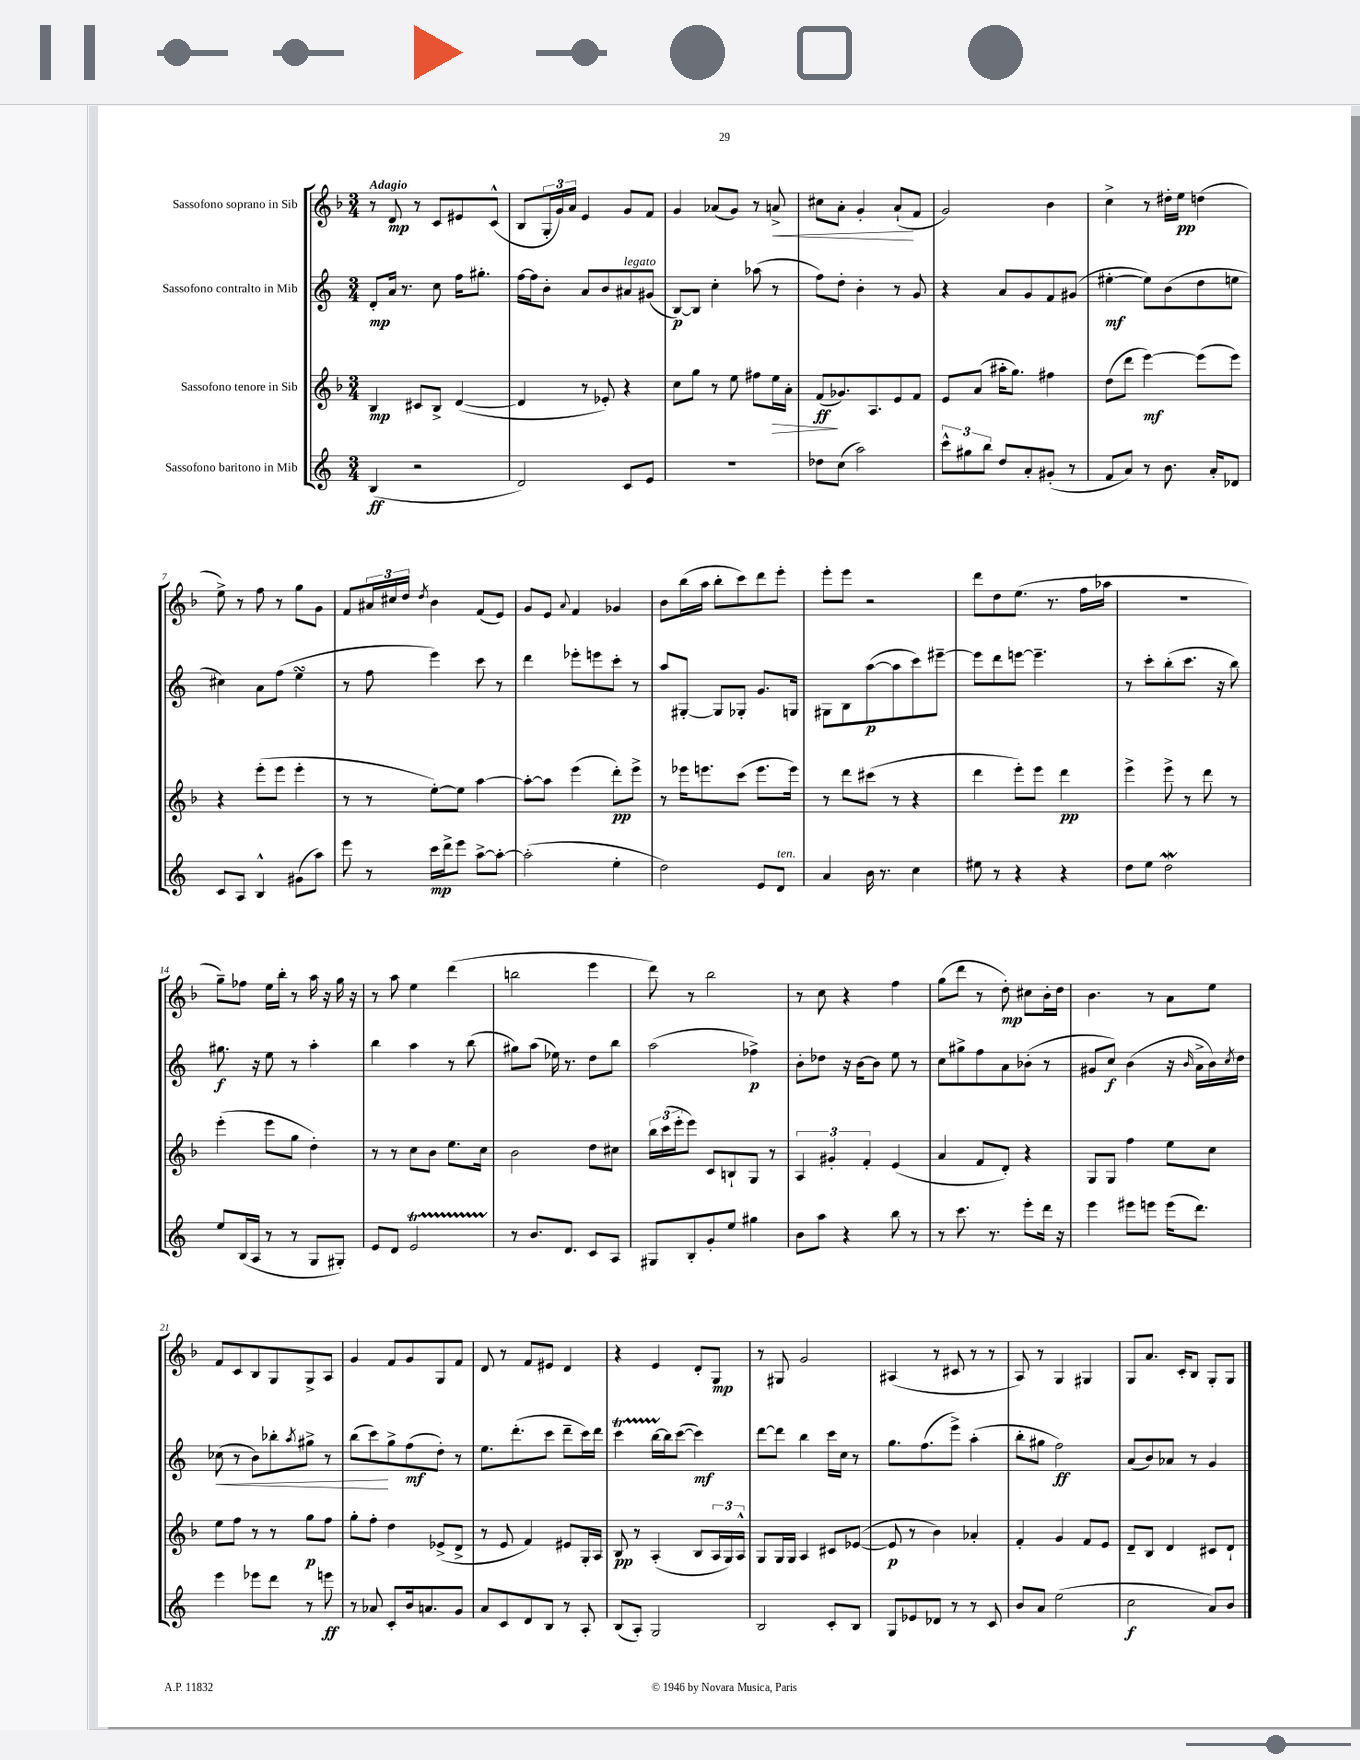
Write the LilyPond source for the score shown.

<<
\new StaffGroup <<
\new Staff = "s0" \with { instrumentName = "Sassofono soprano in Sib" } {
    \clef treble \key f \major \numericTimeSignature \time 3/4 \tempo "Adagio"
    r8 d'8\mp r8 c'8 eis'8 c'8-^( |
    bes8 \tuplet 3/2 { g16-. g'16) a'16 } e'4 g'8 f'8 |
    g'4 aes'8( g'8) r8 a'8->\< |
    cis''8 a'8-. g'4-. a'8-!\!( f'8 |
    g'2) bes'4 |
    c''4-> r8 dis''16-. e''16\pp d''4( |
    e''8->) r8 f''8 r8 g''8 g'8 |
    f'8 \tuplet 3/2 { ais'16 cis''16 d''16 } \acciaccatura { d''8 } bes'4 f'8( e'8) |
    g'8 e'8 \appoggiatura { a'8 } f'4 ges'4 |
    bes'8 bes''16( a''16 bes''8-. c'''8) d'''8 e'''8-. |
    e'''8-. e'''8 r2 |
    d'''8 d''8 e''8.( r8. f''16 aes''16 |
    R2. |
    g''8--) fes''8 e''16 bes''16-. r8 a''16 r16 g''16 r16 |
    r8 a''8 e''4 d'''4( |
    b''2 e'''4 |
    d'''8) r8 bes''2 |
    r8 c''8 r4 f''4 |
    g''8( d'''8 r8 d''8-.\mp) cis''8 bes'16-. d''16 |
    bes'4. r8 a'8 e''8 |
    f'8 c'8 bes8 g8 g8-> a8 |
    g'4 f'8 g'8 g8 f'8 |
    d'8 r8 f'8 eis'8 d'4 |
    r4 e'4 d'8-. g8\mp |
    r8 gis8 g'2 |
    ais4( r8 cis'8 r8 r8 |
    a8) r8 g4 gis4 |
    g8 a'8. c'16-. bes8 g8-. g8 \bar "|." |
}
\new Staff = "s1" \with { instrumentName = "Sassofono contralto in Mib" } {
    \clef treble \key c \major \numericTimeSignature \time 3/4
    d'8-.\mp a'16 r8. c''8 f''16 gis''8.-. |
    f''16~ f''16 b'8-. a'8 b'8 ais'8^\markup { \italic "legato" } gis'8( |
    b8~\p) b8 c''4-. aes''8( r8 |
    f''8) d''8-. b'4-. r8 g'8 |
    r4 a'8 g'8 f'8 gis'8( |
    eis''4~-.\mf eis''8) b'8( d''8 e''8 |
    cis''4) a'8 f''8( e''4\turn |
    r8 f''8 e'''4) c'''8 r8 |
    d'''4 ees'''8-. e'''8 c'''8-. r8 |
    a''8 gis8~-. gis8 ges8-. g'8. g16 |
    gis8 b8 a''8~\p( a''8 c'''8) eis'''8~-- |
    eis'''8 d'''8 e'''8~ e'''4.-- |
    r8 c'''8-. b''8-.( c'''8. r16 b''8) |
    gis''8.\f r16 e''8 r8 a''4-. |
    b''4 a''4 r8 b''8( |
    gis''8) a''8( ees''16) r8. d''8 b''8 |
    a''2( fes''4->\p) |
    b'8-. des''8 r16 b'16~ b'8 e''8 r8 |
    c''8 gis''8-> f''8 a'8 bes'8-.( r8 |
    gis'8 c''8\f) b'4( r16 \grace { b'16 } a'16-> b'16) \acciaccatura { c''8 } d''16 |
    ces''8\<( r8 b'8) bes''8-. \acciaccatura { a''8 } gis''8-> r8 |
    b''8( c'''8\!) g''8-> f''8\mf( d''8-.) r8 |
    e''8. d'''8.-.( c'''8 d'''8-- c'''16) d'''16 |
    c'''4\startTrillSpan b''16~ b''16\stopTrillSpan c'''8~( c'''4\mf) |
    d'''8~ d'''8 b''4 c'''16 c''16 r8 |
    g''8. f''8.( e'''8->) a''4-.( |
    b''8-. gis''8 f''2\ff) |
    a'8( b'8) aes'8 r8 g'4 \bar "|." |
}
\new Staff = "s2" \with { instrumentName = "Sassofono tenore in Sib" } {
    \clef treble \key f \major \numericTimeSignature \time 3/4
    bes4\mp cis'8 bes8-> d'4~( |
    d'4 r8 ees'8-.) r4 |
    c''8 g''8 r8 e''8 fis''8 e''16\> a'16-. |
    f'8\ff\!( ges'8.) a8. e'8 f'8 |
    e'8 a'8( ais''16-. g''8.) fis''4 |
    d''8( d'''8 e'''4~\mf) e'''8( e'''8) |
    r4 e'''8-.( e'''8 e'''4-. |
    r8 r8 e''8~-.) e''8 a''4~ |
    a''8~-. a''8 e'''4( d'''8-.\pp) e'''8-> |
    r8 ees'''16 e'''8. c'''8( e'''8. e'''16) |
    r8 d'''8 cis'''8( r8 r4 |
    d'''4 e'''8-.) e'''8 d'''4\pp |
    e'''4-> e'''8-> r8 d'''8 r8 |
    e'''4-.( e'''8 g''8 d''4-.) |
    r8 r8 c''8 bes'8 e''8. c''16 |
    bes'2 d''8 cis''8 |
    \tuplet 3/2 { bes''16 c'''16( e'''16-. } e'''8) c'8 b8-! g8 r8 |
    \tuplet 3/2 { a4 gis'4-. f'4-. } e'4( |
    a'4 f'8 d'8-.) r4 |
    g8 g8 f''4 e''8 c''8 |
    e''8 f''8 r8 r8 g''8\p f''8 |
    g''8-. f''8-. d''4 ees'8->( d'8-> |
    r8 e'8 f'4) eis'8 g16-. a16 |
    bes8\pp r8 a4-.( bes8 \tuplet 3/2 { a16 g16) a16-^ } |
    g8 g16 g16 a4 cis'8 ees'8~( |
    ees'8\p r8 bes'4) aes'4-. |
    f'4-. g'4 f'8 e'8 |
    d'8-- bes8 d'4 cis'8 d'8-! \bar "|." |
}
\new Staff = "s3" \with { instrumentName = "Sassofono baritono in Mib" } {
    \clef treble \key c \major \numericTimeSignature \time 3/4
    b4\ff( r2 |
    d'2) c'8 e'8 |
    R2. |
    des''8 c''8( a''2) |
    \tuplet 3/2 { c'''8-^ gis''8 b''8 } d''8 a'8-. gis'8-.( r8 |
    f'8 a'8) r8 b'8. a'16-. des'8 |
    c'8 a8 b4-^ gis'8( a''8) |
    e'''8 r8 c'''16\mp d'''16-> e'''8 a''8~-> a''8~-. |
    a''2-.( e''4-. |
    d''2) e'8 d'8^\markup { \italic "ten." } |
    a'4 b'16 r8. c''4 |
    eis''8 r8 r4 r4 |
    d''8 e''8 d''2\mordent |
    e''8 b16( a16 r8 r8 g8 gis8-.) |
    e'8 d'8 e'2\startTrillSpan |
    r8\stopTrillSpan b'8. d'8. c'8 a8 |
    gis8 b8-. g'8-. e''8 gis''4 |
    b'8 a''8 r4 b''8 r8 |
    r8 c'''8. r8. e'''8-. d'''16 r16 |
    e'''4 eis'''8 e'''8 e'''16( d'''8.) |
    e'''4 ees'''8 d'''8 r8 e'''8\ff |
    r8 aes'8 c'8-. b'16 a'8. g'8 |
    a'8 c'8 d'8 b8 r8 a8-. |
    b8( a8-.) g2 |
    b2 c'8-. b8 |
    g8 ees'8 des'8 r8 r8 c'8 |
    b'8 a'8 e''2( |
    c''2\f a'8) b'8 \bar "|." |
}
>>
>>
